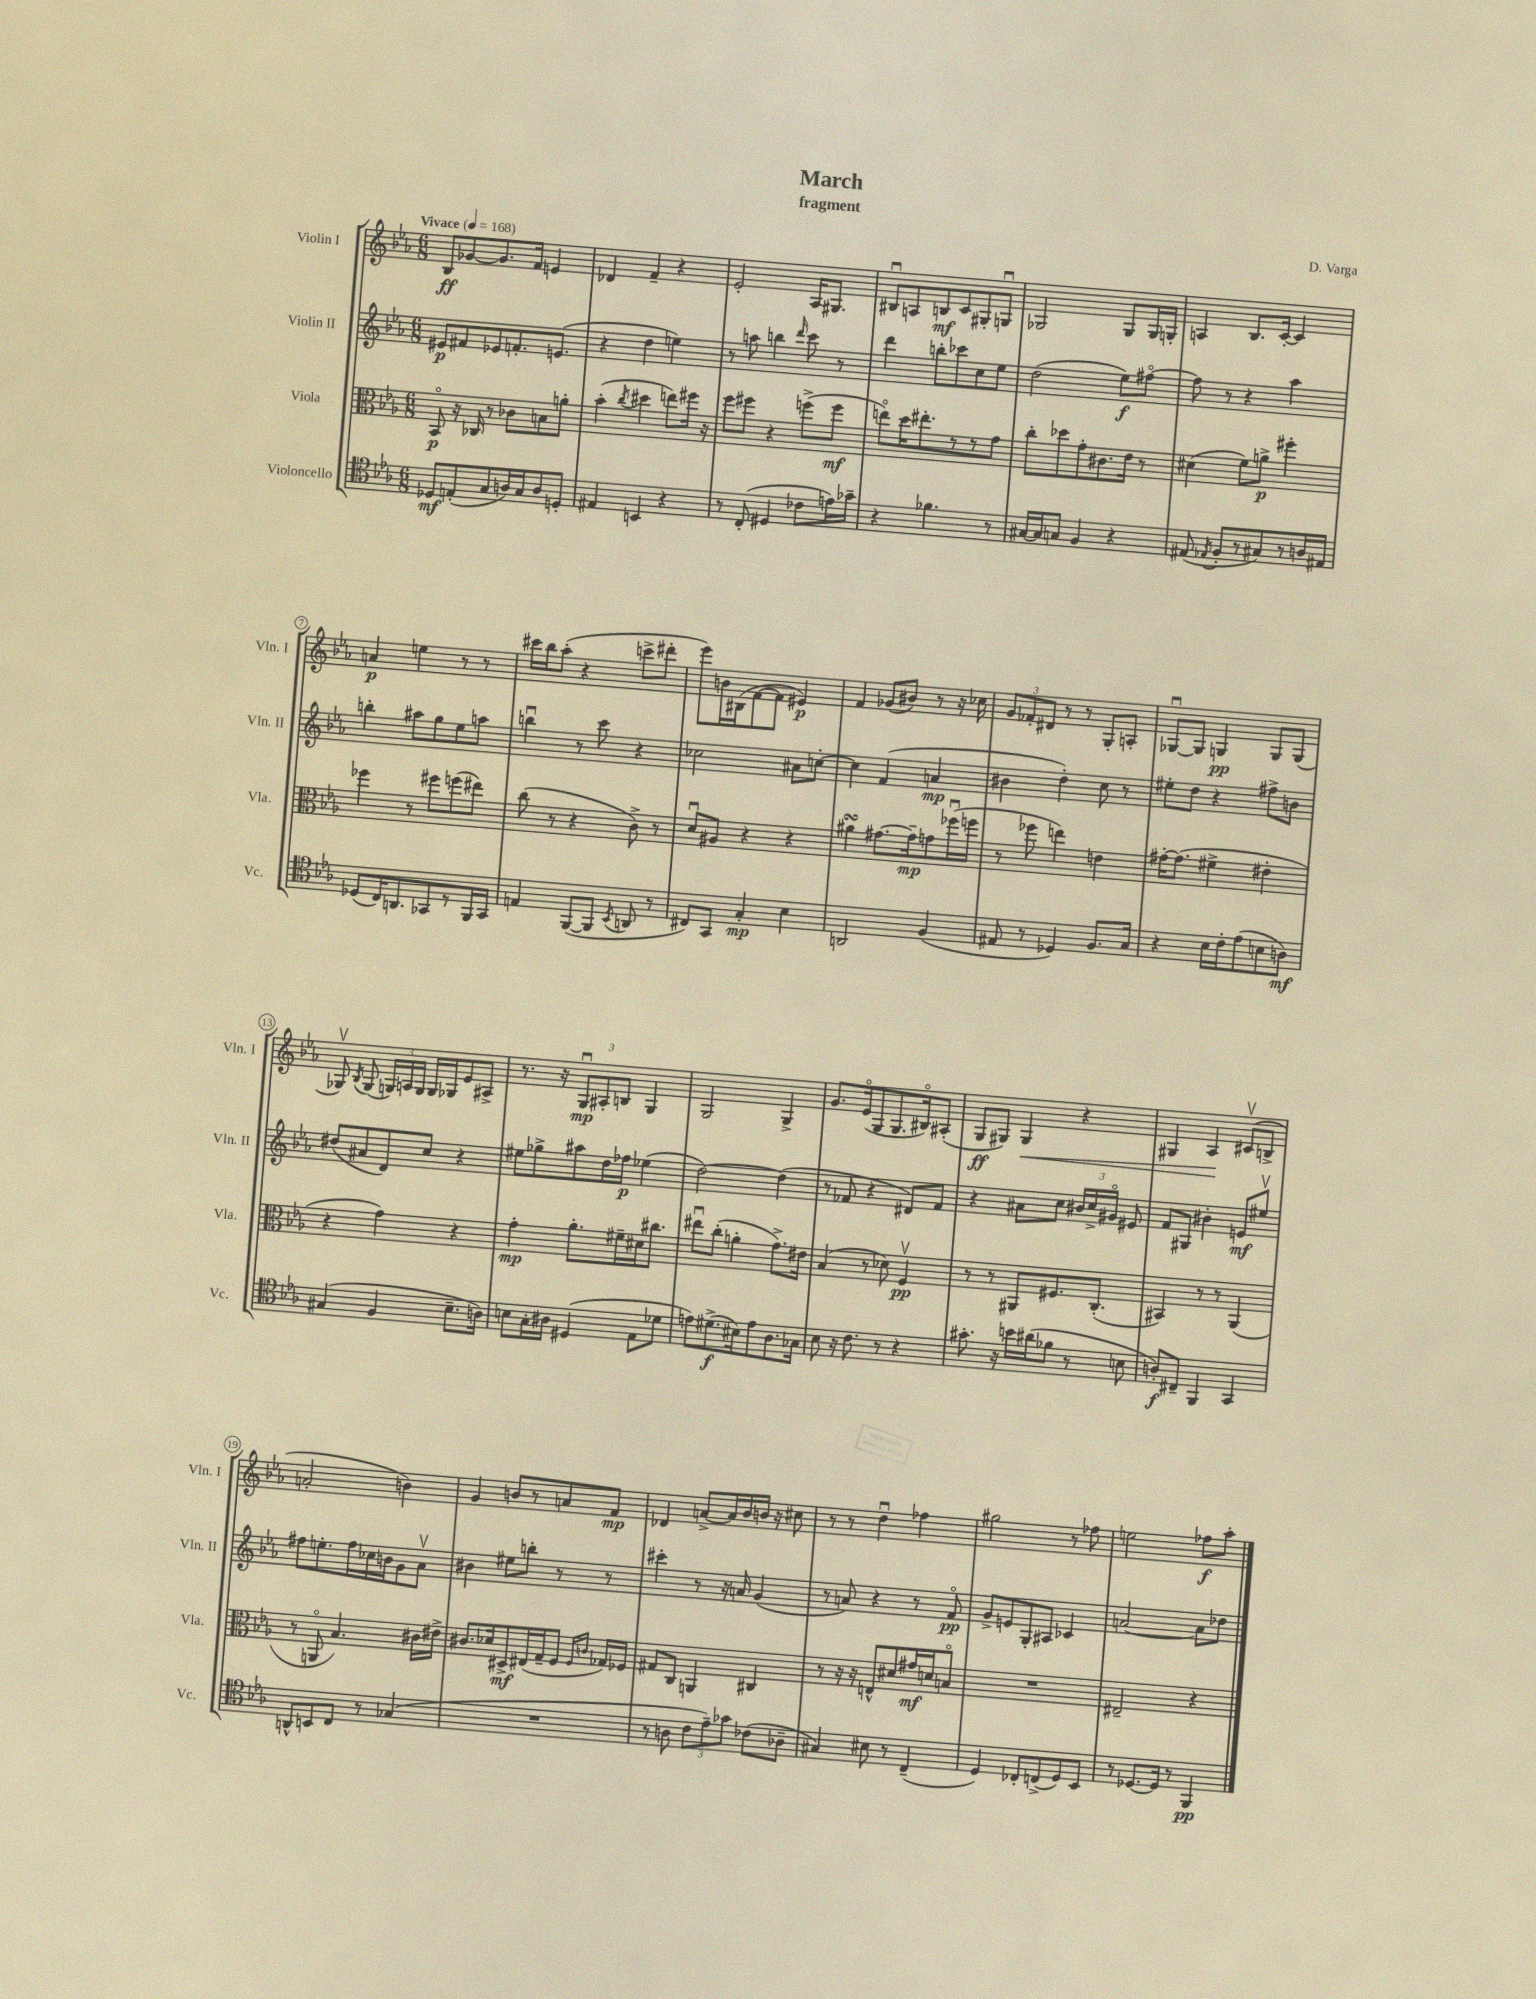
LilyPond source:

\header { title = "March" composer = "D. Varga" subtitle = "fragment" }
<<
\new StaffGroup <<
\new Staff = "s0" \with { instrumentName = "Violin I" shortInstrumentName = "Vln. I" } {
    \clef treble \key ees \major \numericTimeSignature \time 6/8 \tempo "Vivace" 4 = 168
    \autoBeamOff bes8[\ff ges'8~ ges'8. f'16] e'4 |
    des'4 f'4-- r4 |
    ees'2-. aes16[ gis8.] |
    bis8[\downbow a8 b8\mf c'8 gis8-. g8]\downbow |
    ges2 ges8[ ges16 g16]-. |
    a4 bes8.[ c'16]~-. c'4 |
    a'4\p e''4 r8 r8 |
    cis'''16[ bes''16 aes''8]-.( r4 c'''8[-> dis'''8]-. |
    ees'''8[) b'16 bis16( f'8~ f'8] eis'4\p) |
    f'4 ges'8[( bis'8]) r8 r16 ces''16 |
    \tuplet 3/2 { g'8[ fes'8-. dis'8] } r8 r8 g8[-. a8]-. |
    ges8[~\downbow ges8] g4\pp g8[ g8]( |
    ges8\upbow) \acciaccatura { bes8 } ges8( \tuplet 3/2 { g16[) a16 g16] } g16[ ges16 ees'8 ais8]-> |
    r8. r16 \tuplet 3/2 { g8[\downbow\mp ais8-. b8] } g4 |
    g2 g4-> |
    g'8.[ ees'16\flageolet( g8 g8. bis16\flageolet) ais8]-.( |
    g8[\ff gis8]) gis4\< r4 |
    gis4 aes4\! cis'8[\upbow( b8]-> |
    a'2-. b'4) |
    g'4 b'8[ r8 a'8 f'8]\mp |
    des'4 a'8[~-> a'16 bes'16 b'16] r16 cis''8 |
    r8 r8 d''4\downbow fes''4 |
    gis''2 r8 fes''8 |
    e''2 fes''8[\f aes''8]-. \bar "|." |
}
\new Staff = "s1" \with { instrumentName = "Violin II" shortInstrumentName = "Vln. II" } {
    \clef treble \key ees \major \numericTimeSignature \time 6/8
    \autoBeamOff eis'8[\p fis'8 ees'8 f'8.-. e'8.]( |
    r4 d''4 e''4) |
    r8 a''8 b''4 \grace { d'''16 } c'''8 r8 |
    d'''4 b''8[-. ces'''8 c''8 ees''8] |
    d''2( ees''8[\f) fis''8]~\flageolet |
    fis''8 r8 r4 aes''4 |
    b''4-. ais''8[ g''8 ees''8 a''8] |
    b''4\downbow r8 c'''8 r4 |
    ces''2 ais'8[ c''8]~-. |
    c''4 f'4( a'4\mp |
    bis'4 d''4-.) c''8 r8 |
    eis''8[-. d''8] r4 fis''8[-> b'8] |
    dis''8[( ais'8 d'8) c''8] r4 |
    eis''8[ ges''8-> ais''8 d''16 fes''16]\p ees''4( |
    d''2~) d''4( |
    r8 fes'8 r4 dis'8[) fes'8] |
    r4 ais'8[ c''8] \tuplet 3/2 { bis'16[ c''16-> gis'16]\flageolet } eis'8 |
    f'8[ gis8] bis'4-. e'8[\mf eis''8]\upbow |
    fis''8[ e''8.-. fis''16 ces''16 b'16 g'8 aes'8]\upbow |
    bis'4 eis''8[ b''8]-. r8 r8 |
    cis'''4-. r8 r16 a'16 g'4( |
    r8 a'8) r4 r8 f'8\flageolet\pp |
    g'8[-> e'8 g8-. ais8] ces'4 |
    a'2~ a'8[ des''8] \bar "|." |
}
\new Staff = "s2" \with { instrumentName = "Viola" shortInstrumentName = "Vla." } {
    \clef alto \key ees \major \numericTimeSignature \time 6/8
    \autoBeamOff bes,8\flageolet\p r16 ces16 r8 ces'8[ b8 a'8]-. |
    bes'4-.( \acciaccatura { c''8 } dis''4 e''8[) fis''16] r16 |
    f''8[ fis''8] r4 f''8[->( f''8]\mf |
    e''8[\flageolet) d''16 eis''8.-. r8 r8 g'8] |
    c''8[-. des''8 g'8-. cis'8. ees'16] r8 |
    dis'4( f'8[) a'8]->\p fis''4-. |
    fes''4 r8 fis''8[ f''8( eis''8]) |
    c''8( r8 r4 c'8->) r8 |
    d'8[\downbow ais8] r4 r4 |
    ais'4\turn gis'8.[~ gis'16--\mp g'8 fes''16\downbow( f''16] |
    r8 fes''8 e''4) e'4 |
    gis'16[~-. gis'8.]( fis'4-> eis'4-. |
    r4 g'4) r4 |
    g'4-.\mp aes'8.[-. fis'16-- dis'16 cis''8.] |
    eis''8[\downbow c''8]-.( a'4-. g'8.[->) eis'16] |
    bes4( r8 des'8) f4\upbow\pp |
    r8 r8 ais,8[ fis8. c8.]-.( |
    bis,4) r8 r8 aes,4( |
    r8 a,8\flageolet bes4.) cis'16[ eis'16]-> |
    cis'8.[ des'16 dis8->\mf eis16( g16-- f8] \grace { f16[ c'16] } ges16[) fes16] |
    gis8[ c8] a,4 cis4 |
    r8 r16 r16 e8[-^ dis'8 gis'16\mf d'16 b8]\flageolet |
    R2. |
    eis2-- r4 \bar "|." |
}
\new Staff = "s3" \with { instrumentName = "Violoncello" shortInstrumentName = "Vc." } {
    \clef tenor \key ees \major \numericTimeSignature \time 6/8
    \autoBeamOff des8[\mf e8-.( g8 a16) g16 a8 d8]-. |
    eis4 b,4 r4 |
    r8 c8-.( dis4 ces'8[ e'16) ges'16]-- |
    r4 fes'4. r8 |
    gis16[~ gis16 g8] f4 r4 |
    eis8( \acciaccatura { ees8 } f8[-. r8 gis8) r8 a16 eis16] |
    des8[( c16) a,8. ges,8 r8 f,16 ges,16] |
    e4 f,8[~( f,8] \acciaccatura { bes,8 } a,8 r8 |
    cis8[) g,8] g4-.\mp bes4 |
    a,2 f4( |
    eis8 r8 des4) f8.[ g16] |
    r4 bes16[ c'16-. ees'8( b8 a8]\mf) |
    gis4( f4 bes8.[-- a16]) |
    b8[ g16-. ais16] dis4( ees8[ des'8] |
    e'8[) dis'8.->\f( bis16) e'8 aes8. ges16] |
    bes8 r16 c'8. r8 r4 |
    gis'8.-. r16 b'16[ ais'16( fes'8] r8 b8 |
    a8[-.\f) cis8]-- f,4 g,4 |
    a,8[-^ b,8 c8] r8 ges4( |
    R2. |
    r8 a8 \tuplet 3/2 { c'8[ ees'8--) ges'8] } ces'8[( aes8]-- |
    gis4) bis8 r8 c4--( |
    d4) ces8[-. c8->( d8) bes,8] |
    r8 des8.[~ des16] r8 f,4\pp \bar "|." |
}
>>
>>
\layout { \context { \Score \override BarNumber.stencil = #(make-stencil-circler 0.1 0.3 ly:text-interface::print) } }
